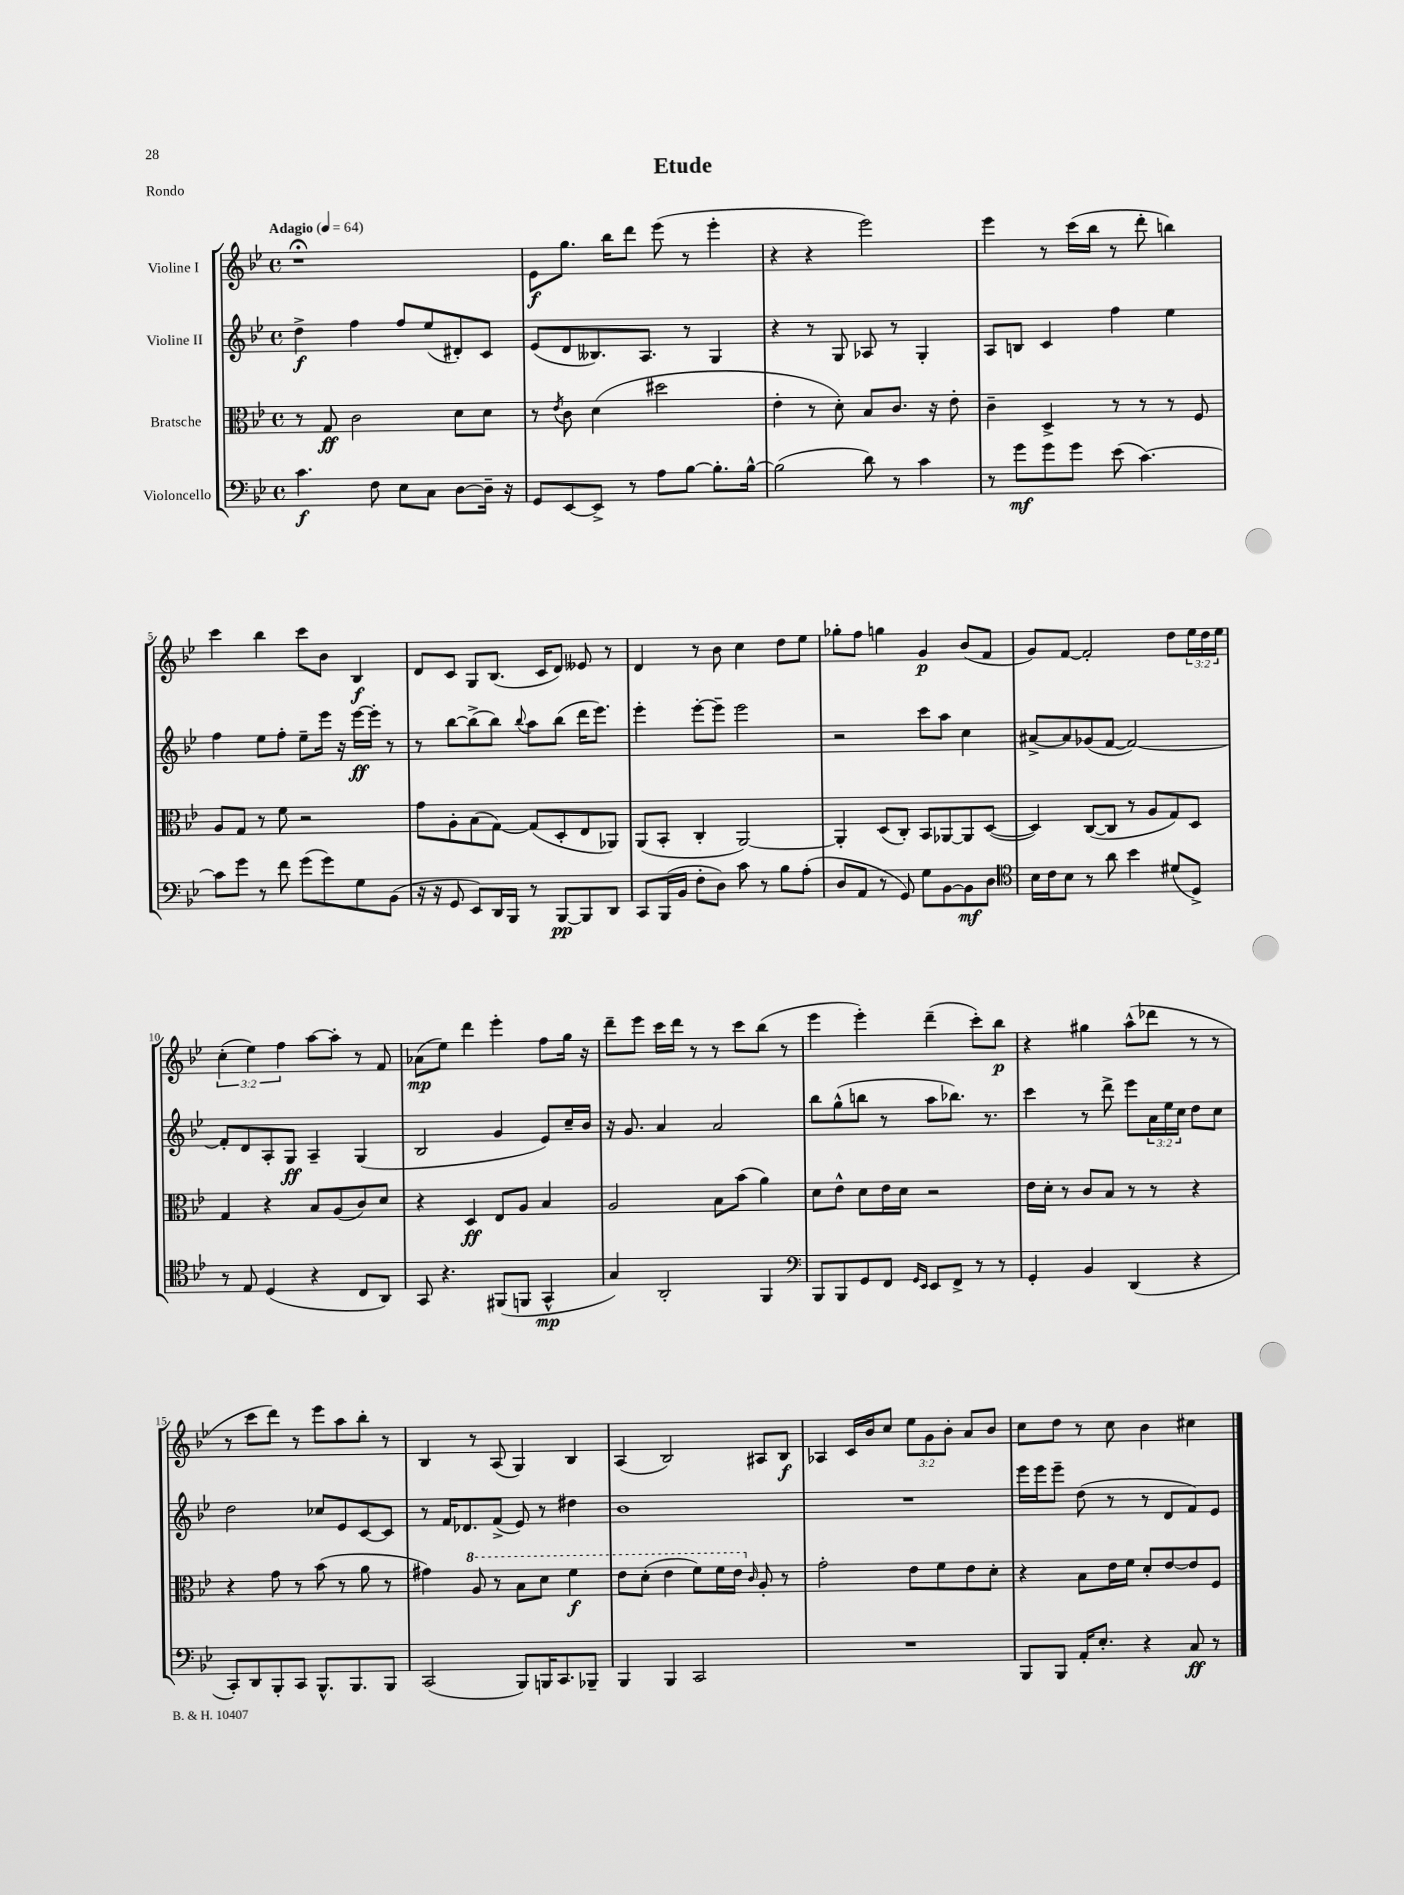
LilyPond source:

\header { title = "Etude" piece = "Rondo" }
<<
\new StaffGroup <<
\new Staff = "s0" \with { instrumentName = "Violine I" } {
    \clef treble \key bes \major \defaultTimeSignature \time 4/4 \override Staff.TupletNumber.text = #tuplet-number::calc-fraction-text \tempo "Adagio" 4 = 64
    r1\fermata |
    ees'8\f g''8. bes''16 d'''8 ees'''8( r8 ees'''4-. |
    r4 r4 ees'''2) |
    ees'''4 r8 c'''16( bes''16 r8 d'''8-. b''4) |
    c'''4 bes''4 c'''8 bes'8 bes4\f |
    d'8 c'8 g8 bes8.( c'16 d'8) eeses'8 r8 |
    d'4 r8 bes'8 c''4 d''8 ees''8 |
    ges''8-. f''8 g''4 g'4\p bes'8( f'8 |
    g'8) f'8~ f'2-. d''8 \tuplet 3/2 { ees''16 d''16 ees''16 } |
    \tuplet 3/2 { c''4-.( ees''4) f''4 } a''8~ a''8-. r8 f'8 |
    aes'8\mp( ees''8) d'''4 ees'''4-. f''8 g''16 r16 |
    d'''8-- ees'''8 c'''16 d'''16 r8 r8 c'''8 bes''8( r8 |
    ees'''4 ees'''4-.) d'''4--( c'''8-.) bes''8\p |
    r4 gis''4 a''8-^( des'''8 r8 r8 |
    r8 c'''8 d'''8) r8 ees'''8 a''8 bes''8-. r8 |
    bes4 r8 a8( g4) bes4 |
    a4( bes2) ais8 bes8\f |
    aes4 c'16 bes'16 c''8 \tuplet 3/2 { ees''8 g'8 bes'8-. } a'8 bes'8 |
    c''8 d''8 r8 c''8 bes'4 cis''4 \bar "|." |
}
\new Staff = "s1" \with { instrumentName = "Violine II" } {
    \clef treble \key bes \major \defaultTimeSignature \time 4/4 \override Staff.TupletNumber.text = #tuplet-number::calc-fraction-text
    d''4->\f f''4 f''8 ees''8( dis'8-.) c'8 |
    ees'8( d'8 beses8.) a8. r8 g4 |
    r4 r8 g8 aes8 r8 g4-. |
    a8 b8 c'4 f''4 ees''4 |
    f''4 ees''8 f''8-. ees''8-- ees'''16 r16 ees'''16~\ff ees'''16-. r8 |
    r8 bes''8~ bes''8->( bes''8) \appoggiatura { bes''8 } a''8 bes''8( d'''16 ees'''8.) |
    ees'''4-. ees'''8~-. ees'''8-- ees'''2 |
    r2 c'''8 a''8 c''4 |
    ais'8~-> ais'8 ges'8( f'8~ f'2~) |
    f'8-. d'8 a8-. g8\ff a4-- g4( |
    bes2 g'4 ees'8) c''16-- bes'16 |
    r16 g'8. a'4 a'2 |
    bes''8 g''8-^( b''8 r8 a''8 bes''8.) r8. |
    c'''4 r8 d'''8-> ees'''8 \tuplet 3/2 { a'16 ees''16 c''16 } d''8 c''8 |
    d''2 ces''8 ees'8 c'8~ c'8 |
    r8 f'16 des'8. f'8->( ees'8) r8 dis''4 |
    bes'1 |
    R1 |
    ees'''16 ees'''16 ees'''8-- d''8( r8 r8 d'8 f'8) ees'8 \bar "|." |
}
\new Staff = "s2" \with { instrumentName = "Bratsche" } {
    \clef alto \key bes \major \defaultTimeSignature \time 4/4
    r8 g8\ff c'2 d'8 d'8 |
    r8 \acciaccatura { ees'8 } c'8 d'4( dis''2 |
    ees'4-. r8 d'8-.) bes8 c'8. r16 ees'8-. |
    c'4-- d4-> r8 r8 r8 f8 |
    a8 g8 r8 f'8 r2 |
    g'8 a8-. bes8( g8~) g8( d8-. ees8 aes,8) |
    a,8( bes,8-. c4-. a,2~) |
    a,4-. d8( c8-.) bes,8 aes,8~ aes,8 d8~( |
    d4) c8~( c8 r8 a8 g8) d8 |
    g4 r4 bes8 a8( c'8) d'8 |
    r4 d4\ff ees8 a8 bes4 |
    a2 bes8 bes'8( a'4) |
    d'8 ees'8-^ d'8 ees'16 d'16 r2 |
    ees'16 d'16-. r8 c'8 bes8 r8 r8 r4 |
    r4 g'8 r8 bes'8( r8 a'8 r8 |
    gis'4) \ottava #1 a'8 r8 bes'8 d''8 f''4\f |
    ees''8 d''8-.( ees''4 f''8) f''16 ees''16 \ottava #0 \grace { c'16 } a8-. r8 |
    g'2-. ees'8 f'8 ees'8 d'8-. |
    r4 bes8 ees'16 f'16 d'8-. ees'8~ ees'8 f8 \bar "|." |
}
\new Staff = "s3" \with { instrumentName = "Violoncello" } {
    \clef bass \key bes \major \defaultTimeSignature \time 4/4
    c'4.\f f8 ees8 c8 d8~ d16-- r16 |
    g,8 ees,8~ ees,8-> r8 a8 bes8~ bes8.-. bes16~-^ |
    bes2( d'8) r8 c'4 |
    r8 g'8\mf g'8 g'8 ees'8( c'4.~) |
    c'8 g'8 r8 f'8 g'8( g'8) g8 bes,8( |
    r16 r16 g,8 ees,8) d,16 bes,,16 r8 bes,,8~\pp bes,,8 d,8 |
    c,8 bes,,16( bes,16 f8-. d8) c'8 r8 bes8 a8-.( |
    d8 a,8 r8 g,8) g8 bes,8~ bes,8\mf d8 |
    \clef tenor bes16 c'16 bes8 r8 a'8 bes'4 dis'8( d8->) |
    r8 ees8 d4( r4 c8 a,8) |
    g,8 r4. fis,8( f,8 g,4-^\mp |
    g4) a,2-. f,4 |
    \clef bass bes,,8 bes,,8 g,8 f,8 \grace { g,16 ees,16 } ees,8 f,8-> r8 r8 |
    g,4-. bes,4 d,4( r4 |
    c,8-.) d,8 bes,,8-. c,8 bes,,8.-^ bes,,8. bes,,8 |
    c,2( bes,,8) b,,16 c,8. bes,,8-- |
    bes,,4 bes,,4 c,2 |
    R1 |
    bes,,8 bes,,8 a,16-. ees8.-. r4 c8\ff r8 \bar "|." |
}
>>
>>
